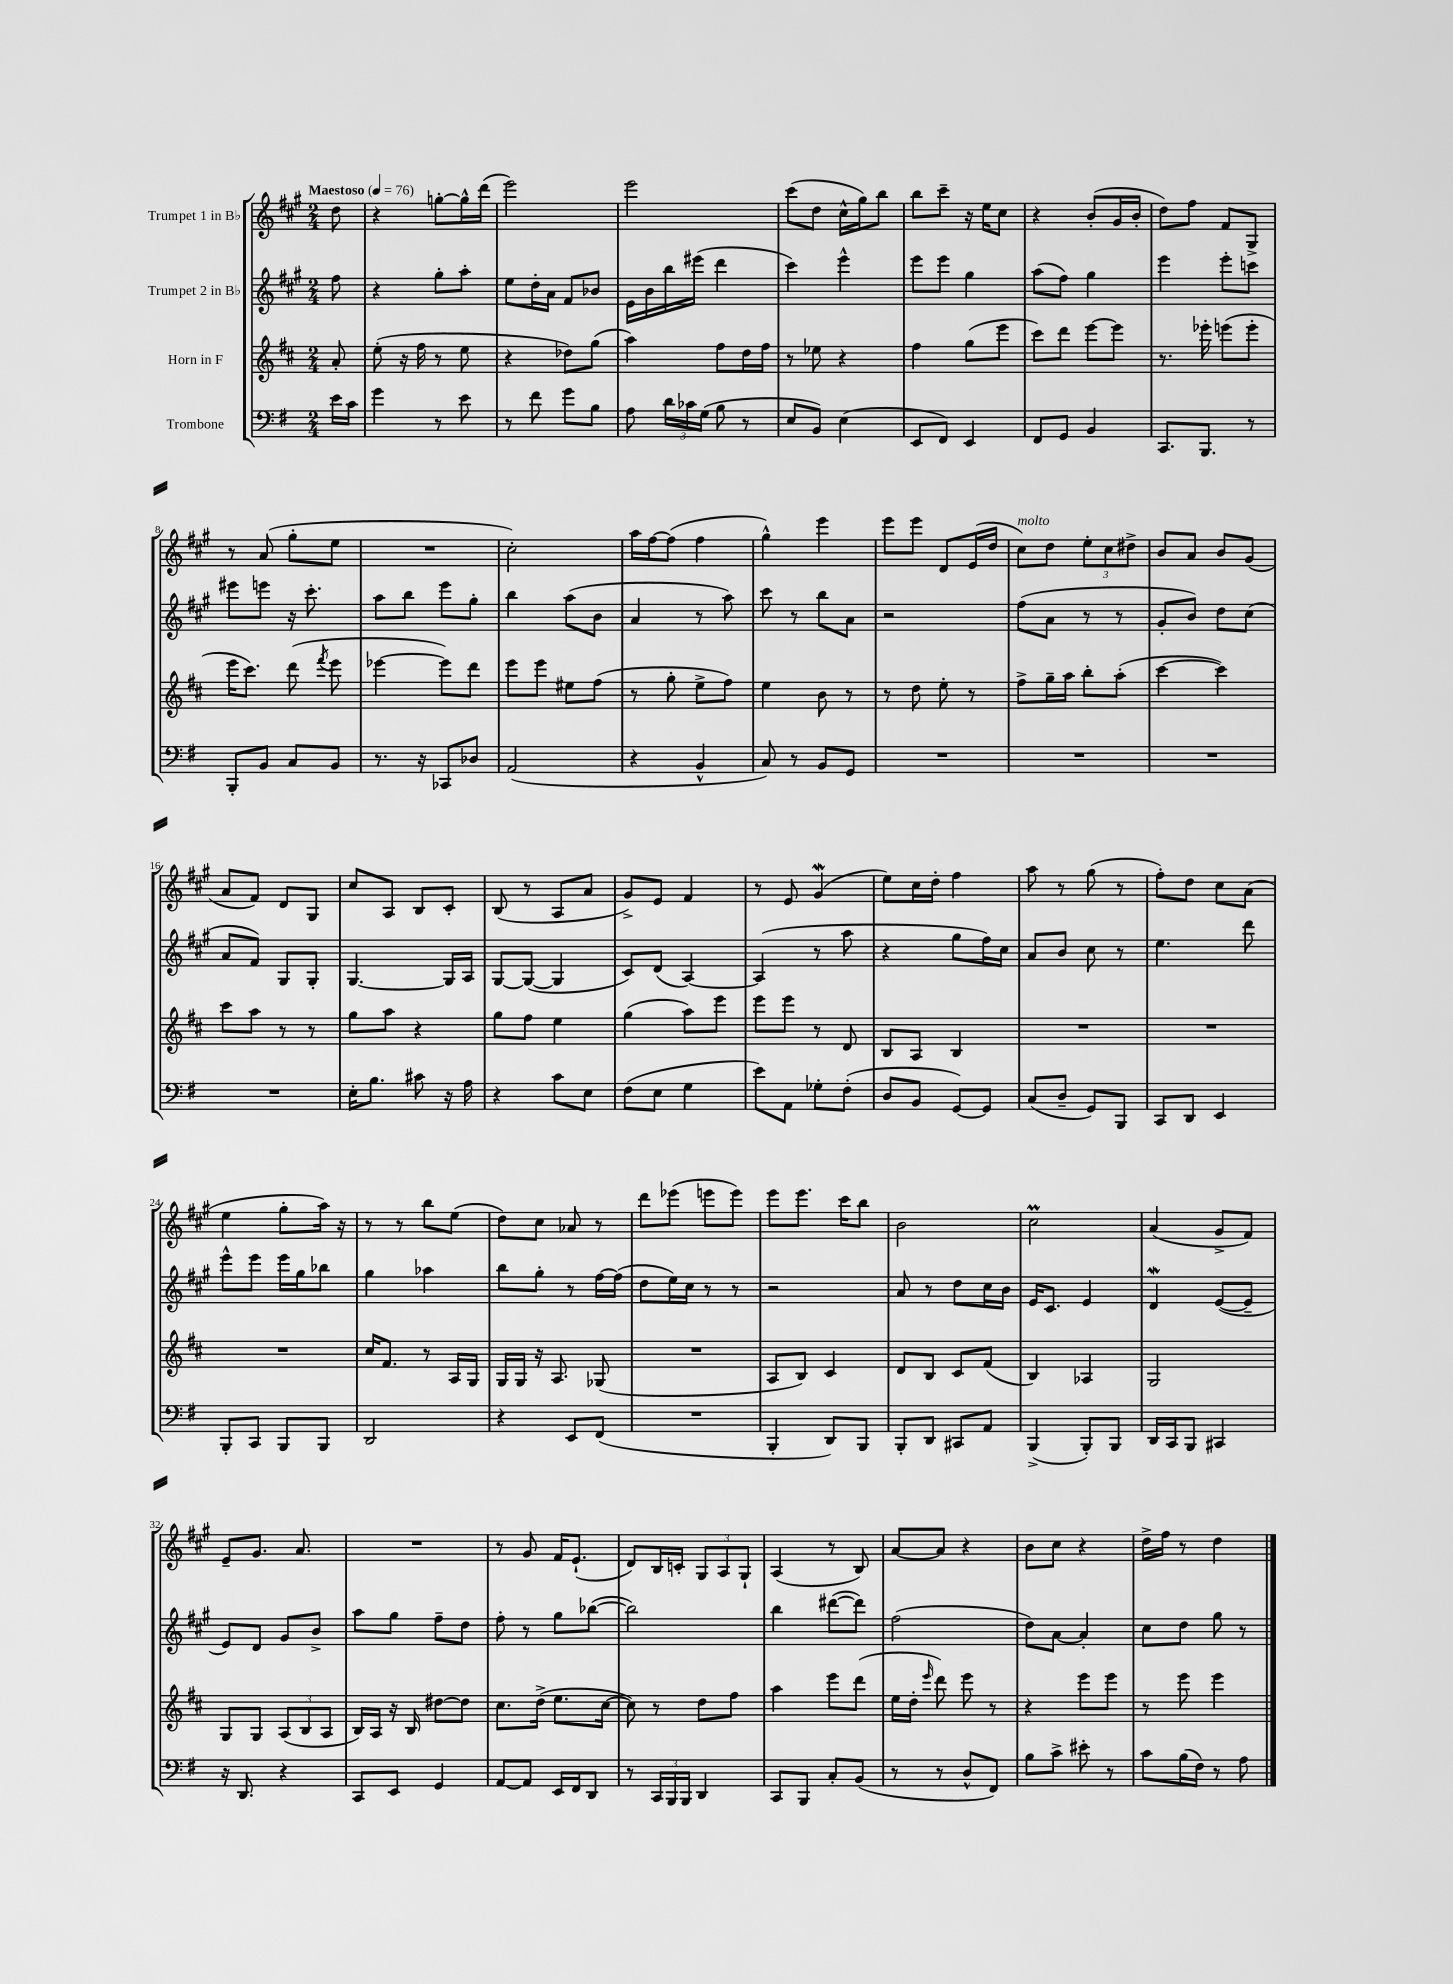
<<
\new StaffGroup <<
\new Staff = "s0" \with { instrumentName = "Trumpet 1 in Bb" } {
    \clef treble \key a \major \numericTimeSignature \time 2/4 \partial 8 \tempo "Maestoso" 4 = 76
    \autoBeamOff d''8 |
    r4 g''8[~-. g''16-^ d'''16]( |
    e'''2) |
    e'''2 |
    cis'''8[( d''8] cis''16[-^ gis''16) b''8] |
    b''8[ cis'''8]-- r16 e''16[ cis''8] |
    r4 b'8[-.( gis'16 b'16]-. |
    d''8[) fis''8] fis'8[ gis8]-> |
    r8 a'8( gis''8[-. e''8] |
    R2 |
    cis''2-.) |
    a''16[ fis''16~ fis''8]( fis''4 |
    gis''4-^) e'''4 |
    e'''8[ e'''8] d'8[ e'16( d''16] |
    cis''8[^\markup { \italic "molto" }) d''8] \tuplet 3/2 { e''8[-. cis''8 dis''8]-> } |
    b'8[ a'8] b'8[ gis'8]( |
    a'8[ fis'8]) d'8[ gis8] |
    cis''8[ a8] b8[ cis'8]-. |
    b8( r8 a8[ a'8] |
    gis'8[->) e'8] fis'4 |
    r8 e'8 gis'4\mordent( |
    e''8[) cis''16 d''16]-. fis''4 |
    a''8 r8 gis''8( r8 |
    fis''8[-.) d''8] cis''8[ a'8]( |
    e''4 gis''8[-. a''16]) r16 |
    r8 r8 b''8[ e''8]( |
    d''8[) cis''8] aes'8 r8 |
    d'''8[ ees'''8]( e'''8[ e'''8]) |
    e'''8[ e'''8.] cis'''16[ b''8] |
    b'2 |
    cis''2\prall |
    a'4( gis'8[-> fis'8]) |
    e'8[-- gis'8.] a'8. |
    R2 |
    r8 gis'8 fis'16[ e'8.]-!( |
    d'8[) b16 c'16]-. \tuplet 3/2 { gis8[ a8 gis8]-! } |
    a4( r8 b8) |
    a'8[~ a'8] r4 |
    b'8[ cis''8] r4 |
    d''16[-> fis''16] r8 d''4 \bar "|." |
}
\new Staff = "s1" \with { instrumentName = "Trumpet 2 in Bb" } {
    \clef treble \key a \major \numericTimeSignature \time 2/4 \partial 8
    \autoBeamOff fis''8 |
    r4 gis''8[-. a''8]-. |
    e''8[ d''16-. a'16] fis'8[ bes'8] |
    e'16[ b'16 b''16 eis'''16]( d'''4 |
    cis'''4) e'''4-^ |
    e'''8[ e'''8] gis''4 |
    a''8[( fis''8]) gis''4 |
    e'''4 e'''8[-. c'''8] |
    eis'''8[ e'''8] r16 cis'''8.-. |
    a''8[ b''8] e'''8[ gis''8]-. |
    b''4 a''8[( b'8] |
    a'4 r8 a''8) |
    cis'''8 r8 b''8[ a'8] |
    r2 |
    fis''8[( a'8] r8 r8 |
    gis'8[-. b'8]) d''8[ cis''8]( |
    a'8[ fis'8]) gis8[ gis8]-. |
    gis4.~ gis16[ a16] |
    gis8[~ gis8]~( gis4 |
    cis'8[) d'8]( a4~) |
    a4( r8 a''8 |
    r4 gis''8[ fis''16) cis''16] |
    a'8[ b'8] cis''8 r8 |
    e''4. d'''8 |
    e'''8[-^ e'''8] e'''16[ gis''16 bes''8] |
    gis''4 aes''4 |
    b''8[ gis''8]-. r8 fis''16[~ fis''16]( |
    d''8[ e''16) cis''16] r8 r8 |
    r2 |
    a'8 r8 d''8[ cis''16 b'16] |
    e'16[ cis'8.] e'4 |
    d'4\mordent e'8[~( e'8]-- |
    e'8[) d'8] gis'8[ b'8]-> |
    a''8[ gis''8] fis''8[-- d''8] |
    fis''8-. r8 gis''8[ bes''8]~( |
    bes''2) |
    b''4 dis'''8[~( dis'''8]) |
    fis''2( |
    d''8[) a'8]~ a'4-. |
    cis''8[ d''8] gis''8 r8 \bar "|." |
}
\new Staff = "s2" \with { instrumentName = "Horn in F" } {
    \clef treble \key d \major \numericTimeSignature \time 2/4 \partial 8
    \autoBeamOff a'8-. |
    e''8-.( r16 fis''16 r8 e''8 |
    r4 des''8[) g''8]( |
    a''4) fis''8[ d''16 fis''16] |
    r8 ees''8 r4 |
    fis''4 g''8[( e'''8] |
    cis'''8[) d'''8] e'''8[~ e'''8] |
    r8. ees'''16-. e'''8[( e'''8]-. |
    e'''16[ cis'''8.]) d'''8( \acciaccatura { fis'''8 } e'''8 |
    ees'''4~ ees'''8[) d'''8] |
    e'''8[ e'''8] eis''8[ fis''8]( |
    r8 g''8-. e''8[-> fis''8]) |
    e''4 b'8 r8 |
    r8 d''8 e''8-. r8 |
    fis''8[-> g''16-- a''16] b''8[-. a''8]-.( |
    cis'''4~ cis'''4) |
    cis'''8[ a''8] r8 r8 |
    g''8[ a''8] r4 |
    g''8[ fis''8] e''4 |
    g''4( a''8[) e'''8] |
    e'''8[ e'''8] r8 d'8 |
    b8[ a8] b4 |
    R2 |
    R2 |
    R2 |
    cis''16[ fis'8.] r8 a16[ g16] |
    g16[ g16] r16 a8. ges8( |
    R2 |
    a8[ b8]) cis'4 |
    d'8[ b8] cis'8[ fis'8]( |
    b4) aes4 |
    g2 |
    g8[ g8] \tuplet 3/2 { a8[( b8 a8] } |
    b16[) a16] r16 b16 dis''8[~ dis''8] |
    cis''8.[ d''16]->( e''8.[ cis''16]~ |
    cis''8) r8 d''8[ fis''8] |
    a''4 e'''8[ d'''8]( |
    e''16[ d''16]-. \grace { e'''16 } d'''8) e'''8 r8 |
    r4 e'''8[ e'''8] |
    r8 e'''8 e'''4 \bar "|." |
}
\new Staff = "s3" \with { instrumentName = "Trombone" } {
    \clef bass \key g \major \numericTimeSignature \time 2/4 \partial 8
    \autoBeamOff e'16[ c'16] |
    g'4 r8 e'8 |
    r8 fis'8 g'8[ b8] |
    a8 \tuplet 3/2 { d'16[ ces'16 g16]( } b8 r8 |
    e8[ b,8]) e4( |
    e,8[ fis,8]) e,4 |
    fis,8[ g,8] b,4 |
    c,8.[ b,,8.] r8 |
    b,,8[-. b,8] c8[ b,8] |
    r8. r16 ces,8[ des8] |
    a,2( |
    r4 b,4-^ |
    c8) r8 b,8[ g,8] |
    R2 |
    R2 |
    R2 |
    R2 |
    e16[-. b8.] cis'8 r16 a16 |
    r4 c'8[ e8] |
    fis8[( e8] g4 |
    e'8[) a,8] ges8[-. fis8]-.( |
    d8[ b,8] g,8[~) g,8] |
    c8[( d8]-- g,8[) b,,8] |
    c,8[ d,8] e,4 |
    b,,8[-. c,8] b,,8[ b,,8] |
    d,2 |
    r4 e,8[ fis,8]( |
    R2 |
    b,,4-. d,8[) b,,8] |
    b,,8[-. d,8] cis,8[ a,8] |
    b,,4->( b,,8[-.) b,,8] |
    d,16[ c,16 b,,8] cis,4 |
    r16 d,8. r4 |
    c,8[ e,8] g,4 |
    a,8[~ a,8] e,16[ fis,16 d,8] |
    r8 \tuplet 3/2 { c,16[ b,,16 b,,16] } d,4 |
    c,8[ b,,8] c8[-. b,8]( |
    r8 r8 d8[-^ fis,8]) |
    b8[ c'8]-> eis'8-. r8 |
    c'8[ b16( fis16]) r8 a8 \bar "|." |
}
>>
>>
